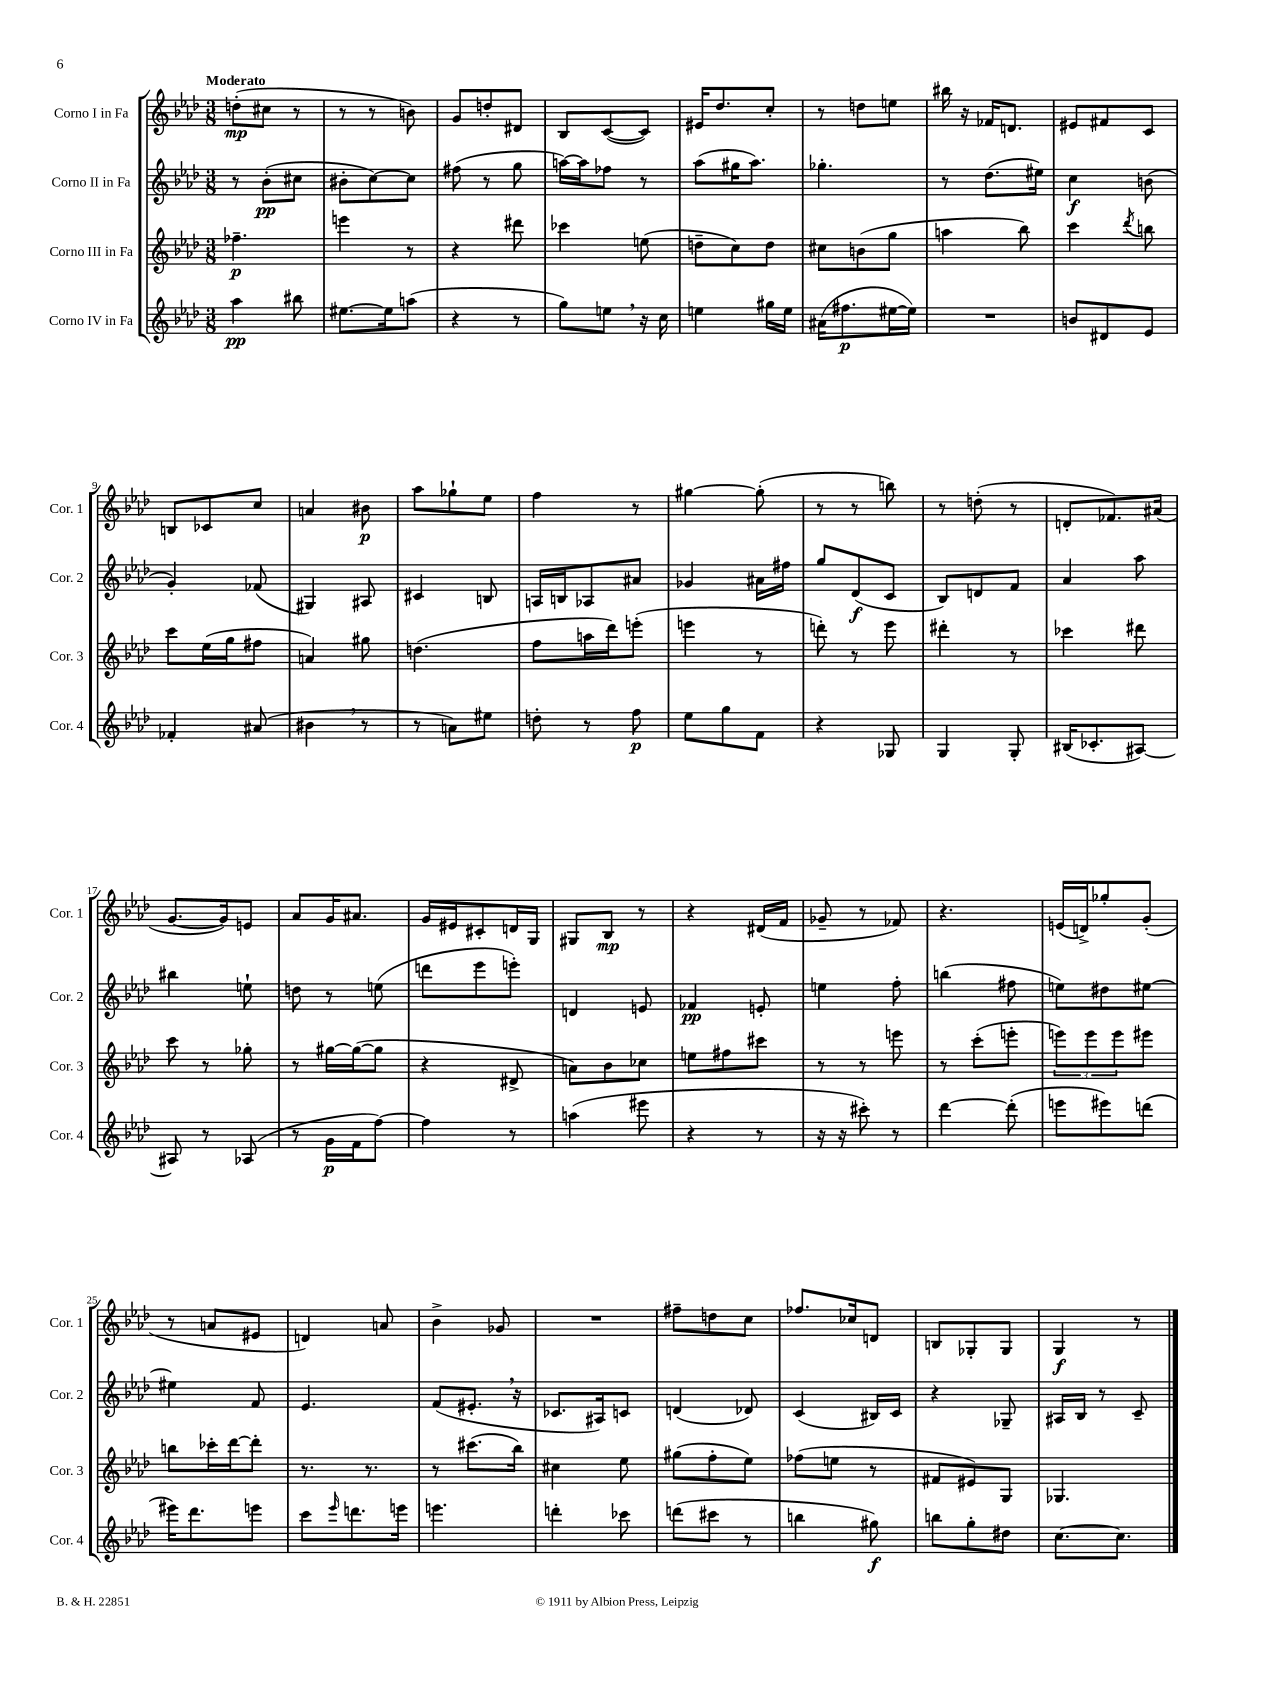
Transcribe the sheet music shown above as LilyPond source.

<<
\new StaffGroup <<
\new Staff = "s0" \with { instrumentName = "Corno I in Fa" shortInstrumentName = "Cor. 1" } {
    \clef treble \key aes \major \numericTimeSignature \time 3/8 \tempo "Moderato"
    d''8-.\mp( cis''8 r8 |
    r8 r8 b'8) |
    g'8 d''8-. dis'8 |
    bes8 c'8~( c'8) |
    eis'16 des''8. c''8-. |
    r8 d''8 e''8 |
    bis''16 r16 fes'16 d'8. |
    eis'8 fis'8 c'8 |
    b8 ces'8 c''8 |
    a'4 bis'8\p |
    aes''8 ges''8-! ees''8 |
    f''4 r8 |
    gis''4~ gis''8-.( |
    r8 r8 b''8) |
    r8 d''8-.( r8 |
    d'8-. fes'8.) ais'16( |
    g'8.~ g'16) e'8 |
    aes'8 g'16 ais'8. |
    g'16 eis'16 cis'8-. d'16 g16 |
    gis8 bes8\mp r8 |
    r4 dis'16( f'16 |
    ges'8-- r8 fes'8) |
    r4. |
    e'16( d'16->) ges''8-. g'8-.( |
    r8 a'8 eis'8 |
    d'4) a'8 |
    bes'4-> ges'8 |
    R4. |
    fis''8-- d''8 c''8 |
    fes''8. ces''16 d'8 |
    b8 ges8-. ges8 |
    g4\f r8 \bar "|." |
}
\new Staff = "s1" \with { instrumentName = "Corno II in Fa" shortInstrumentName = "Cor. 2" } {
    \clef treble \key aes \major \numericTimeSignature \time 3/8
    r8 bes'8-.\pp( cis''8 |
    bis'8-. c''8~) c''8 |
    fis''8( r8 g''8 |
    a''16~) a''16 fes''8 r8 |
    aes''8( gis''16 aes''8.) |
    ges''4.-. |
    r8 des''8.( eis''16) |
    c''4\f b'8( |
    g'4-.) fes'8( |
    gis4) ais8 |
    cis'4 b8 |
    a16 b16 aes8 ais'8 |
    ges'4 ais'16 fis''16 |
    g''8 des'8\f( c'8 |
    bes8) d'8 f'8 |
    aes'4 aes''8 |
    bis''4 e''8-! |
    d''8 r8 e''8( |
    d'''8 ees'''8 e'''8-.) |
    d'4 e'8 |
    fes'4\pp e'8-. |
    e''4 f''8-. |
    b''4( fis''8 |
    e''8) dis''8 eis''8~ |
    eis''4 f'8 |
    ees'4. |
    f'8( eis'8.-. \breathe r16 |
    ces'8. ais16) c'8 |
    d'4( des'8) |
    c'4( bis16) c'16 |
    r4 ges8-- |
    ais16 bes16 r8 c'8-- \bar "|." |
}
\new Staff = "s2" \with { instrumentName = "Corno III in Fa" shortInstrumentName = "Cor. 3" } {
    \clef treble \key aes \major \numericTimeSignature \time 3/8
    fes''4.--\p |
    e'''4 r8 |
    r4 dis'''8 |
    ces'''4 e''8( |
    d''8-- c''8) d''8 |
    cis''8 b'8( g''8 |
    a''4 bes''8) |
    c'''4 \acciaccatura { des'''8 } b''8 |
    c'''8 ees''16( g''16 fis''8 |
    a'4) gis''8 |
    d''4.( |
    f''8 a''16 des'''16) e'''8-.( |
    e'''4 r8 |
    d'''8-.) r8 ees'''8 |
    dis'''4-. r8 |
    ces'''4 dis'''8 |
    c'''8 r8 ges''8-. |
    r8 gis''16~ gis''16~( gis''8 |
    r4 dis'8-> |
    a'8) bes'8 ces''8 |
    e''8 fis''8 cis'''8 |
    r8 r8 e'''8 |
    r8 c'''8-.( e'''8-. |
    \tuplet 3/2 { e'''8) e'''8 e'''8 } eis'''8 |
    b''8 ces'''16-. des'''16~ des'''8-. |
    r8. r8. |
    r8 cis'''8.( bes''16) |
    cis''4 ees''8 |
    gis''8( f''8-. ees''8) |
    fes''8( e''8 r8 |
    fis'8 eis'8) g8 |
    ges4. \bar "|." |
}
\new Staff = "s3" \with { instrumentName = "Corno IV in Fa" shortInstrumentName = "Cor. 4" } {
    \clef treble \key aes \major \numericTimeSignature \time 3/8
    aes''4\pp bis''8 |
    eis''8.~ eis''16 a''8( |
    r4 r8 |
    g''8) e''8 \breathe r16 c''16 |
    e''4 gis''16 e''16 |
    ais'16( fis''8.\p eis''16~ eis''16) |
    R4. |
    b'8 dis'8 ees'8 |
    fes'4-. ais'8( |
    bis'4 \breathe r8 |
    r8 a'8) eis''8 |
    d''8-. r8 f''8\p |
    ees''8 g''8 f'8 |
    r4 ges8 |
    g4 g8-. |
    bis16( ces'8.-. ais8~) |
    ais8 r8 aes8( |
    r8 g'16\p f'16 f''8~) |
    f''4 r8 |
    a''4( eis'''8 |
    r4 r8 |
    r16 r16 cis'''8-.) r8 |
    des'''4~ des'''8-.( |
    e'''8 eis'''8) d'''8( |
    eis'''16) des'''8. e'''8 |
    c'''8 \grace { ees'''16 } d'''8. e'''16 |
    e'''4. |
    d'''4-. ces'''8 |
    d'''8( cis'''8 r8 |
    b''4 gis''8\f) |
    b''8 g''8-. dis''8 |
    c''8.~ c''8. \bar "|." |
}
>>
>>
